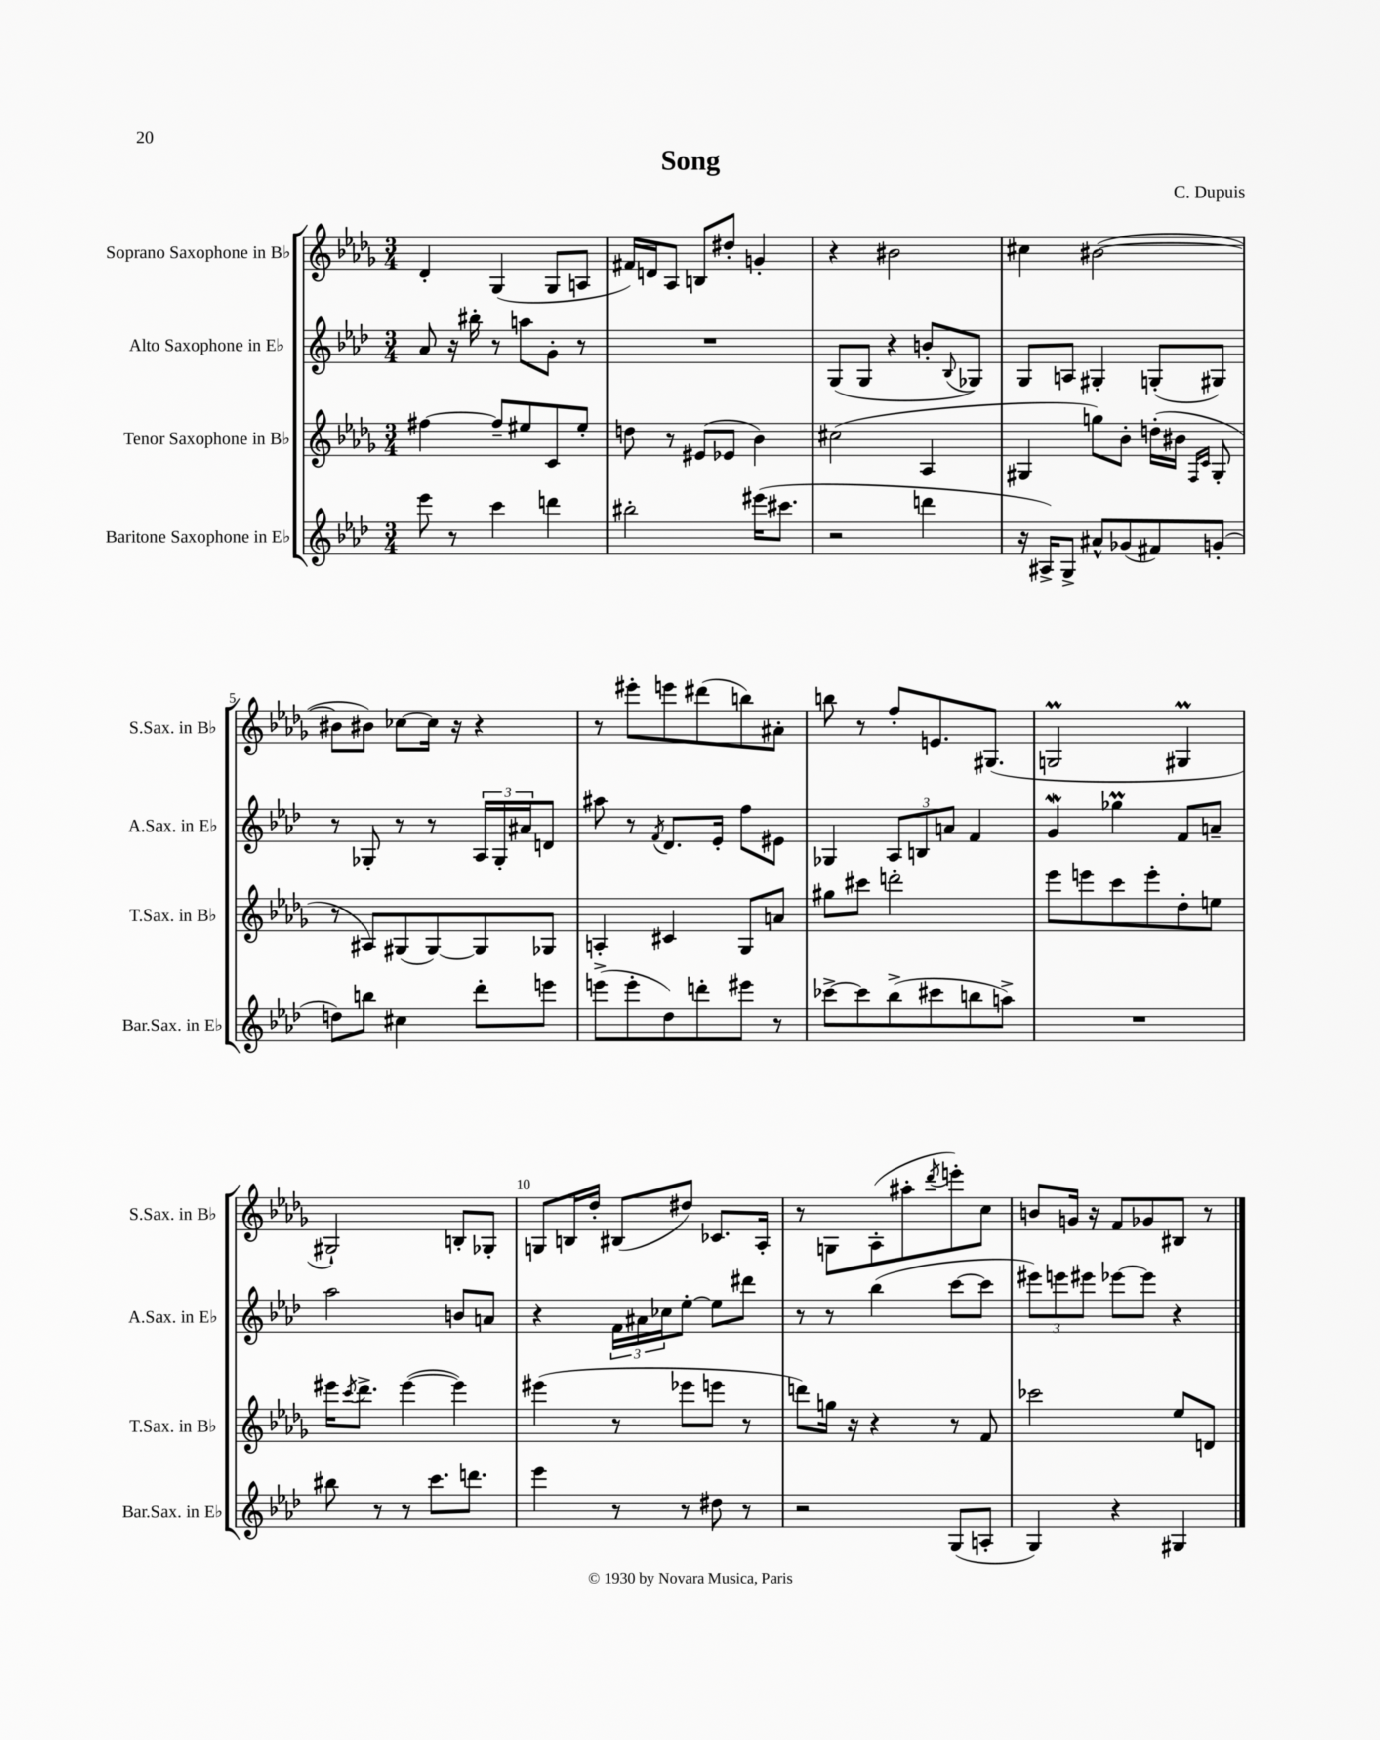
\header { title = "Song" composer = "C. Dupuis" }
<<
\new StaffGroup <<
\new Staff = "s0" \with { instrumentName = "Soprano Saxophone in Bb" shortInstrumentName = "S.Sax. in Bb" } {
    \clef treble \key des \major \numericTimeSignature \time 3/4
    des'4-. ges4( ges8 a8 |
    fis'16) d'16 aes8 b8 dis''8-. g'4-. |
    r4 bis'2 |
    cis''4 bis'2~( |
    bis'8 bis'8) ces''8~ ces''16 r16 r4 |
    r8 eis'''8-. e'''8 dis'''8( b''8) ais'8-. |
    b''8 r8 f''8-. e'8. gis8.( |
    g2\prall gis4\prall |
    gis2-!) b8-. ges8-. |
    g8 b16 des''16-. bis8( dis''8) ces'8. aes16-. |
    r8 g8 aes8-.( ais''8-. \acciaccatura { des'''8 } e'''8-.) c''8 |
    b'8 g'16 r16 f'8 ges'8 bis8 r8 \bar "|." |
}
\new Staff = "s1" \with { instrumentName = "Alto Saxophone in Eb" shortInstrumentName = "A.Sax. in Eb" } {
    \clef treble \key aes \major \numericTimeSignature \time 3/4
    aes'8 r16 bis''16-. r8 a''8 g'8-. r8 |
    R2. |
    g8( g8 r4 b'8-. \appoggiatura { bes8 } ges8) |
    g8 a8 gis4-. g8-.( gis8) |
    r8 ges8-. r8 r8 \tuplet 3/2 { aes16 ges16-. ais'16 } d'8 |
    ais''8 r8 \acciaccatura { f'8 } des'8. ees'16-. f''8 eis'8 |
    ges4 \tuplet 3/2 { aes8 b8 a'8 } f'4 |
    g'4\mordent ges''4\prall f'8 a'8-- |
    aes''2 b'8 a'8 |
    r4 \tuplet 3/2 { f'16 ais'16 ces''16 } ees''8~-. ees''8 dis'''8 |
    r8 r8 bes''4( c'''8~ c'''8 |
    \tuplet 3/2 { eis'''8) e'''8 eis'''8 } ees'''8~ ees'''8 r4 \bar "|." |
}
\new Staff = "s2" \with { instrumentName = "Tenor Saxophone in Bb" shortInstrumentName = "T.Sax. in Bb" } {
    \clef treble \key des \major \numericTimeSignature \time 3/4
    fis''4~ fis''8-- eis''8 c'8 eis''8-. |
    d''8 r8 eis'8( ees'8 bes'4) |
    cis''2( aes4 |
    gis4 g''8) bes'8-. d''16-.( bis'16 \grace { f16 c'16 } gis8-. |
    r8 ais8) gis8( gis8~) gis8 ges8 |
    a4-. cis'4 ges8 a'8 |
    gis''8 cis'''8 d'''2-. |
    ees'''8 e'''8 c'''8 e'''8-. des''8-. e''8 |
    eis'''16 \acciaccatura { c'''8 } des'''8.-> eis'''4~( eis'''4) |
    eis'''4( r8 ees'''8 e'''8 r8 |
    d'''8) g''16 r16 r4 r8 f'8 |
    ces'''2 ees''8 d'8 \bar "|." |
}
\new Staff = "s3" \with { instrumentName = "Baritone Saxophone in Eb" shortInstrumentName = "Bar.Sax. in Eb" } {
    \clef treble \key aes \major \numericTimeSignature \time 3/4
    ees'''8 r8 c'''4 d'''4 |
    bis''2-. eis'''16( cis'''8. |
    r2 d'''4 |
    r16 ais16->) g8-> ais'8-^ ges'8( fis'8) g'8-.( |
    d''8) b''8 cis''4 des'''8-. e'''8 |
    e'''8->( e'''8-. des''8) d'''8-. eis'''8 r8 |
    ces'''8~-> ces'''8 bes''8->( cis'''8 b''8 a''8->) |
    R2. |
    bis''8 r8 r8 c'''8. d'''8. |
    ees'''4 r8 r8 dis''8 r8 |
    r2 g8( a8-. |
    g4) r4 gis4 \bar "|." |
}
>>
>>
\layout { \context { \Score \override BarNumber.break-visibility = ##(#f #t #t) barNumberVisibility = #(every-nth-bar-number-visible 5) } }
